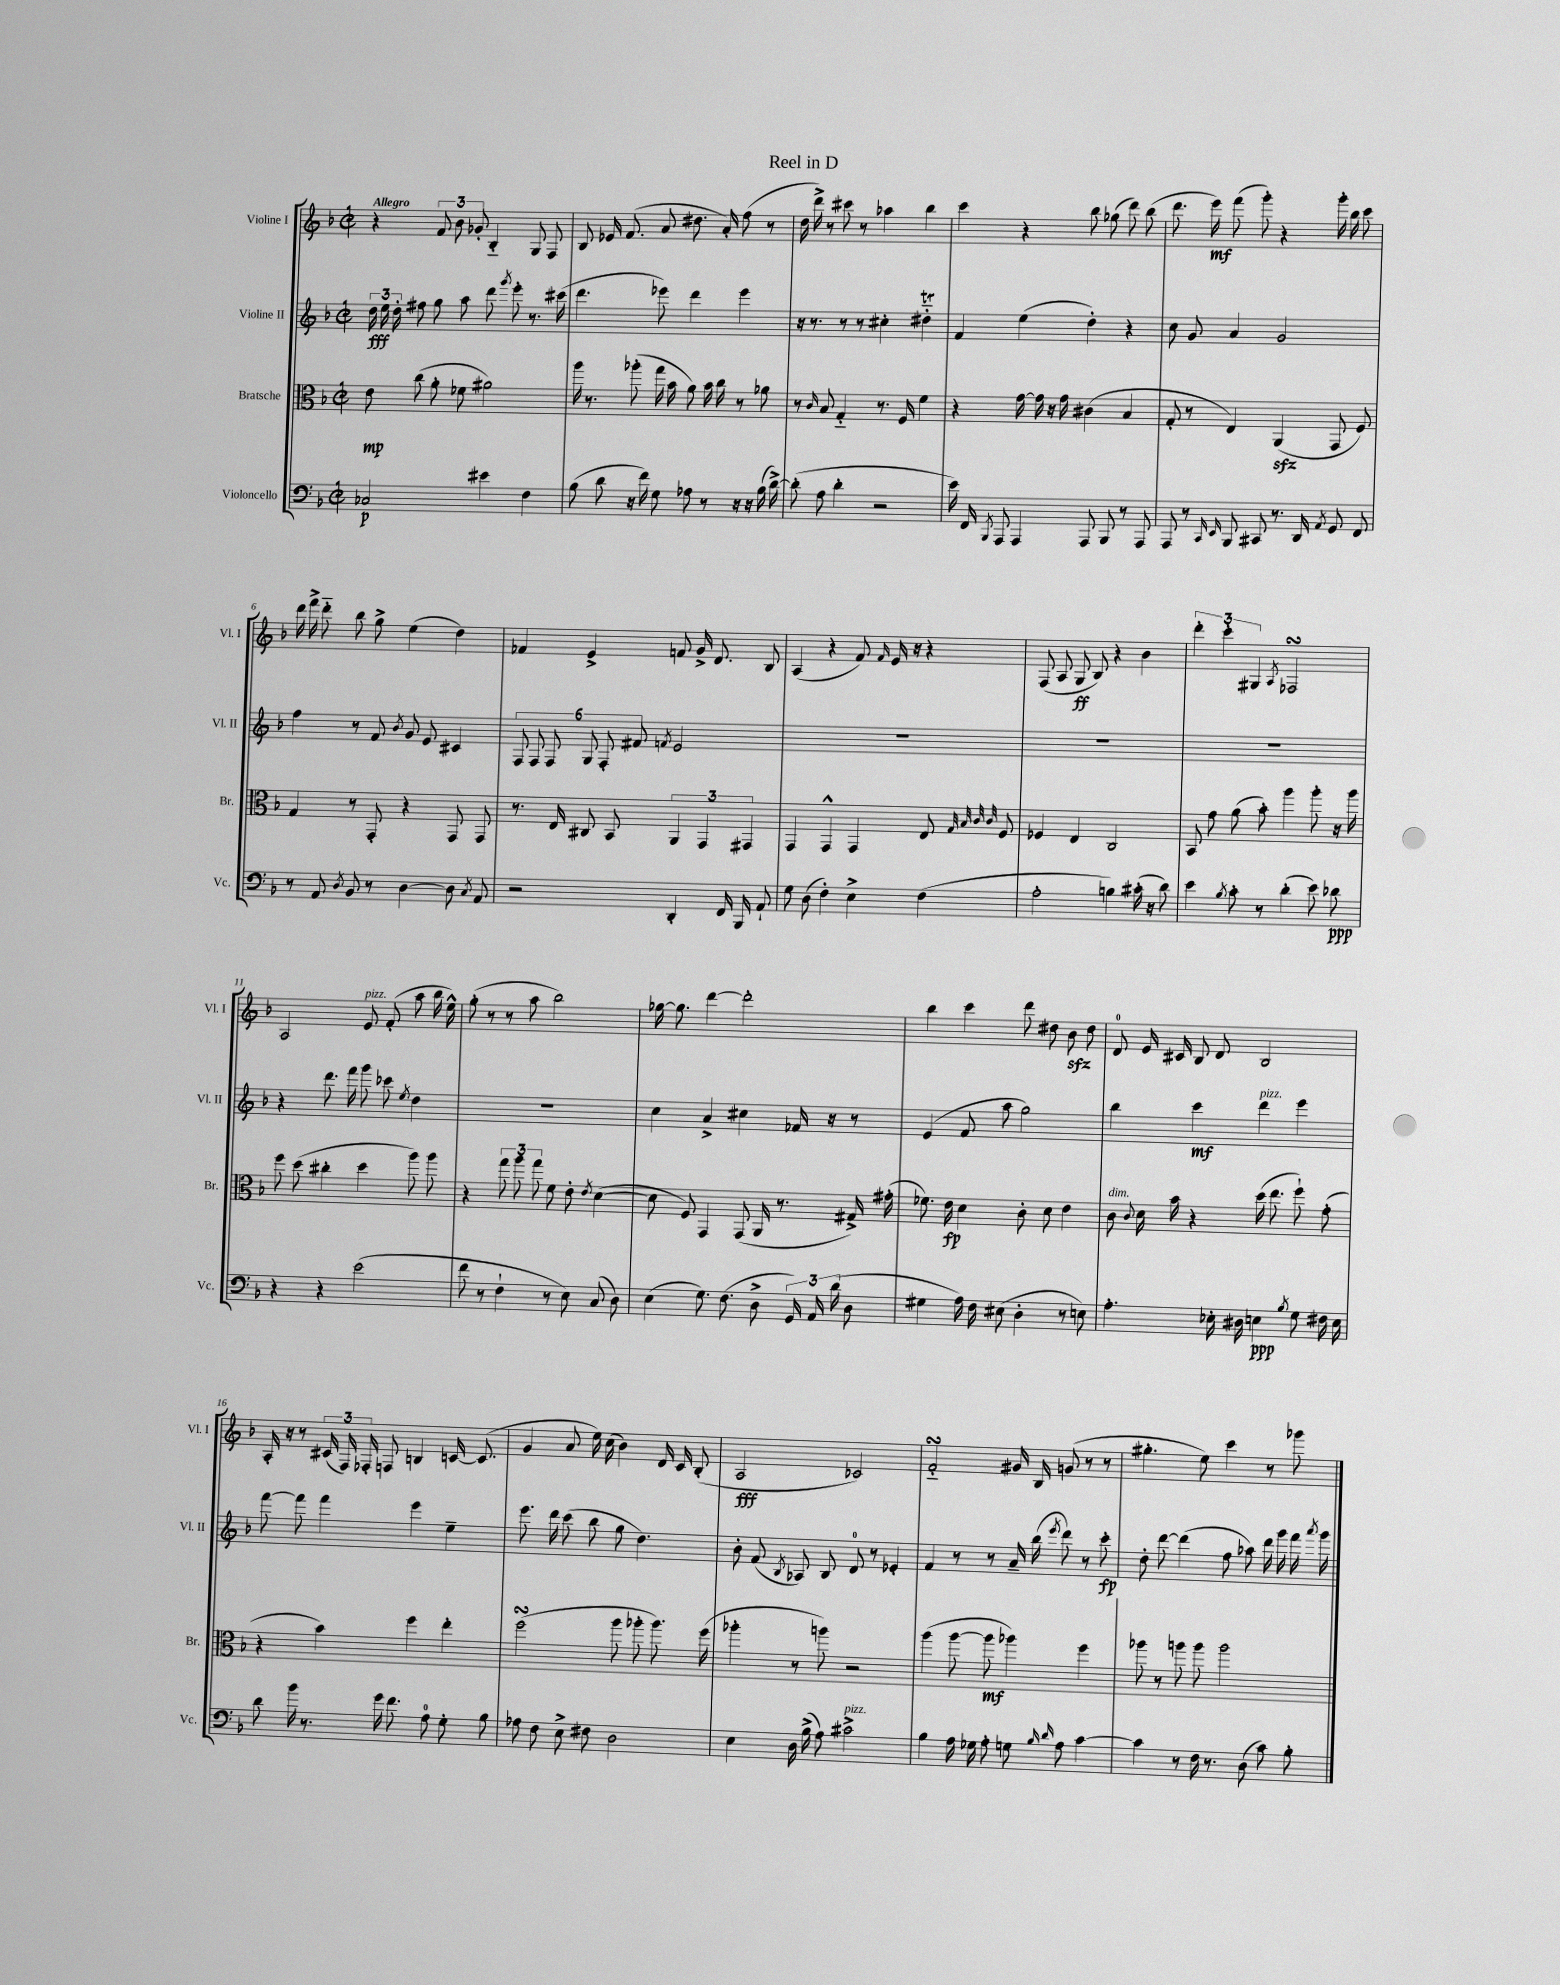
\header { title = "Reel in D" }
<<
\new StaffGroup <<
\new Staff = "s0" \with { instrumentName = "Violine I" shortInstrumentName = "Vl. I" } {
    \clef treble \key f \major \defaultTimeSignature \time 2/2 \tempo "Allegro"
    \autoBeamOff r4 \tuplet 3/2 { f'8 bes'8 ges'8-. } bes4-_ g8 f8 |
    bes8 ees'16 f'8.( a'8 dis''8. a'16-.) f''8( r8 |
    d''16 d'''16->) r8 cis'''8 r8 aes''4 bes''4 |
    c'''4 r4 bes''8 ges''8( d'''8) bes''8( |
    d'''8. e'''16\mf) f'''8( g'''8-.) r4 g'''16-. bes''16 c'''8 |
    d'''16 f'''16-> d'''8-_ bes''8 g''8-> e''4( d''4) |
    fes'4 e'4-> f'8 g'16-> d'8. bes8 |
    a4( r4 f'8) \grace { f'16 } e'16 r16 r4 |
    f8( a8 g8\ff bes8) r4 bes'4 |
    \tuplet 3/2 { d'''4-. c'''4-. gis4 } \acciaccatura { a8 } fes2\turn |
    a2 e'8^\markup { \italic "pizz." } f'8-.( a''8 bes''16 e''16-^) |
    g''8-.( r8 r8 a''8 bes''2) |
    ges''16~ ges''8. d'''4~ d'''2-. |
    bes''4 c'''4 d'''8 dis''8 bes'8\sfz dis''8 |
    d'8-0 e'16 cis'16 bes8 d'8 bes2 |
    a16-. r16 r8 \tuplet 3/2 { cis'16( f16) fes16-. } f8 b4 c'16~ c'8.( |
    g'4 a'8 e''16) c''16( bes'4) d'16 c'16 bes8-.( |
    a2\fff ces'2) |
    f'2-_\turn gis'16 bes16 g'8( r8 r8 |
    gis''4.-. e''8) c'''4 r8 ges'''8 \bar "|." |
}
\new Staff = "s1" \with { instrumentName = "Violine II" shortInstrumentName = "Vl. II" } {
    \clef treble \key f \major \defaultTimeSignature \time 2/2
    \autoBeamOff \tuplet 3/2 { d''16\fff e''16 d''16-. } fis''8 g''8 a''8 d'''8 \acciaccatura { g'''8 } e'''8-. r8. cis'''16( |
    d'''4. ees'''8) d'''4 ees'''4 |
    r16 r8. r8 r8 cis''4-. dis''4-_\trill |
    f'4 e''4( d''4-.) r4 |
    c''8 g'8 a'4 g'2 |
    f''4 r8 f'8 \acciaccatura { bes'8 } g'8 e'8 cis'4 |
    \tuplet 6/4 { f8 f8 f8 g8 f8-. fis'8 } \acciaccatura { f'8 } e'2 |
    R1 |
    R1 |
    R1 |
    r4 d'''8. f'''16 g'''8 ces'''8 \acciaccatura { e''8 } d''4 |
    R1 |
    c''4 a'4-> cis''4 fes'16 r16 r8 |
    e'4( f'8 a''8 g''2) |
    bes''4 c'''4\mf d'''4^\markup { \italic "pizz." } e'''4 |
    f'''8~ f'''8 f'''4 e'''4 e''4-- |
    e'''8. d'''16 c'''8( bes''8 g''8 d''4.) |
    bes'8-. f'8( \acciaccatura { bes8 } aes8) bes8 d'8-0 r8 ees'4-. |
    f'4 r8 r8 a'16-- bes''16( \acciaccatura { e'''8 } d'''8) r8 c'''8-.\fp |
    d''8-. d'''8~ d'''4( f''8 aes''8) d'''16 g'''16 f'''16 \acciaccatura { a'''8 } g'''16 \bar "|." |
}
\new Staff = "s2" \with { instrumentName = "Bratsche" shortInstrumentName = "Br." } {
    \clef alto \key f \major \defaultTimeSignature \time 2/2
    \autoBeamOff e'8\mp c''8( a'8-. fes'8 ais'2) |
    a''16 r8. aes''8-.( g''16 bes'16 a'8) bes'16 c''16 r8 aes'8 |
    r8 \grace { c'16 } bes8 g4-_ r8. f16 f'4 |
    r4 g'16~ g'16 r16 g'16 cis'4( bes4 |
    g8-. r8 e4) a,4\sfz( g,8 f8) |
    g4 r8 g,8-. r4 g,8 g,8 |
    r8. e16 cis8 bes,8 \tuplet 3/2 { a,4 g,4 gis,4 } |
    g,4 g,4-^ g,4 e8 \grace { g32 bes32 c'32 c'32 } f8 |
    fes4 e4 c2 |
    bes,8 g'8 a'8( bes'8-.) a''4 a''8-. r16 a''16 |
    f''8 d''8( cis''4-. d''4 a''8) a''8 |
    r4 \tuplet 3/2 { g''8 a''8 g''8 } f'8 e'8-. \acciaccatura { e'8 } d'4~( |
    d'8 f8) g,4 g,8( a,16 r8. gis16->) gis'16-.( |
    fes'8.) e'16\fp d'4 c'8-. d'8 e'4 |
    c'8^\markup { \italic "dim." } \appoggiatura { c'8 } d'16 bes'16 r4 d''16( e''8. f''8-!) g'8-.( |
    r4 bes'4) f''4 e''4-. |
    f''2\turn( a''8 aes''8-. aes''8.) f''16( |
    aes''4-. r8 a''8) r2 |
    a''4( a''8~ a''8\mf aes''4) f''4 |
    aes''8 r8 a''8 a''8 a''2 \bar "|." |
}
\new Staff = "s3" \with { instrumentName = "Violoncello" shortInstrumentName = "Vc." } {
    \clef bass \key f \major \defaultTimeSignature \time 2/2
    \autoBeamOff ces2\p eis'4 f4 |
    bes8( d'8 r16 f'16) g8 aes8 r8 r16 r16 bes16( d'16~->) |
    d'8-.( a8 d'4-. r2 |
    e'16) f,16 \acciaccatura { bes,,8 } a,,8 a,,4 a,,8 bes,,8 r8 a,,8 |
    a,,8 r8 \grace { c,16 e,16 } bes,,8 cis,8 r8. d,16 \acciaccatura { a,8 } g,8 f,8 |
    r8 a,8 \acciaccatura { d8 } bes,8 r8 d4~ d8 \acciaccatura { c8 } a,8 |
    r2 d,4-. f,16 bes,,16 a,8-! |
    g8 d8( f4-.) e4-> f4( |
    a2-. b4) cis'16-.( r16 d'8) |
    e'4 \acciaccatura { bes8 } c'8-. r8 d'4-.( e'8) des'8\ppp |
    r4 r4 e'2( |
    f'8 r8 f4-! r8 e8) c8( d8) |
    e4( g8.) f8.( d8-> \tuplet 3/2 { g,16) a,16 d'16( } d8 |
    gis4 a16) f16 eis8( d4-. r8 e8) |
    a4.-. ees16-. dis16 e4\ppp \acciaccatura { bes8 } g8 fis16 e16 |
    d'8 bes'16 r8. g'16 f'8. a8-0 g8-. bes8 |
    aes8 f8 e8-> fis8 d2 |
    e4 d16 bes16->( a8) cis'2->^\markup { \italic "pizz." } |
    bes4 a16 ges16 a8-. g8 \grace { bes16 d'16 } a8 c'4~ |
    c'4 r8 f16 r8. d8( c'8) bes8-. \bar "|." |
}
>>
>>
